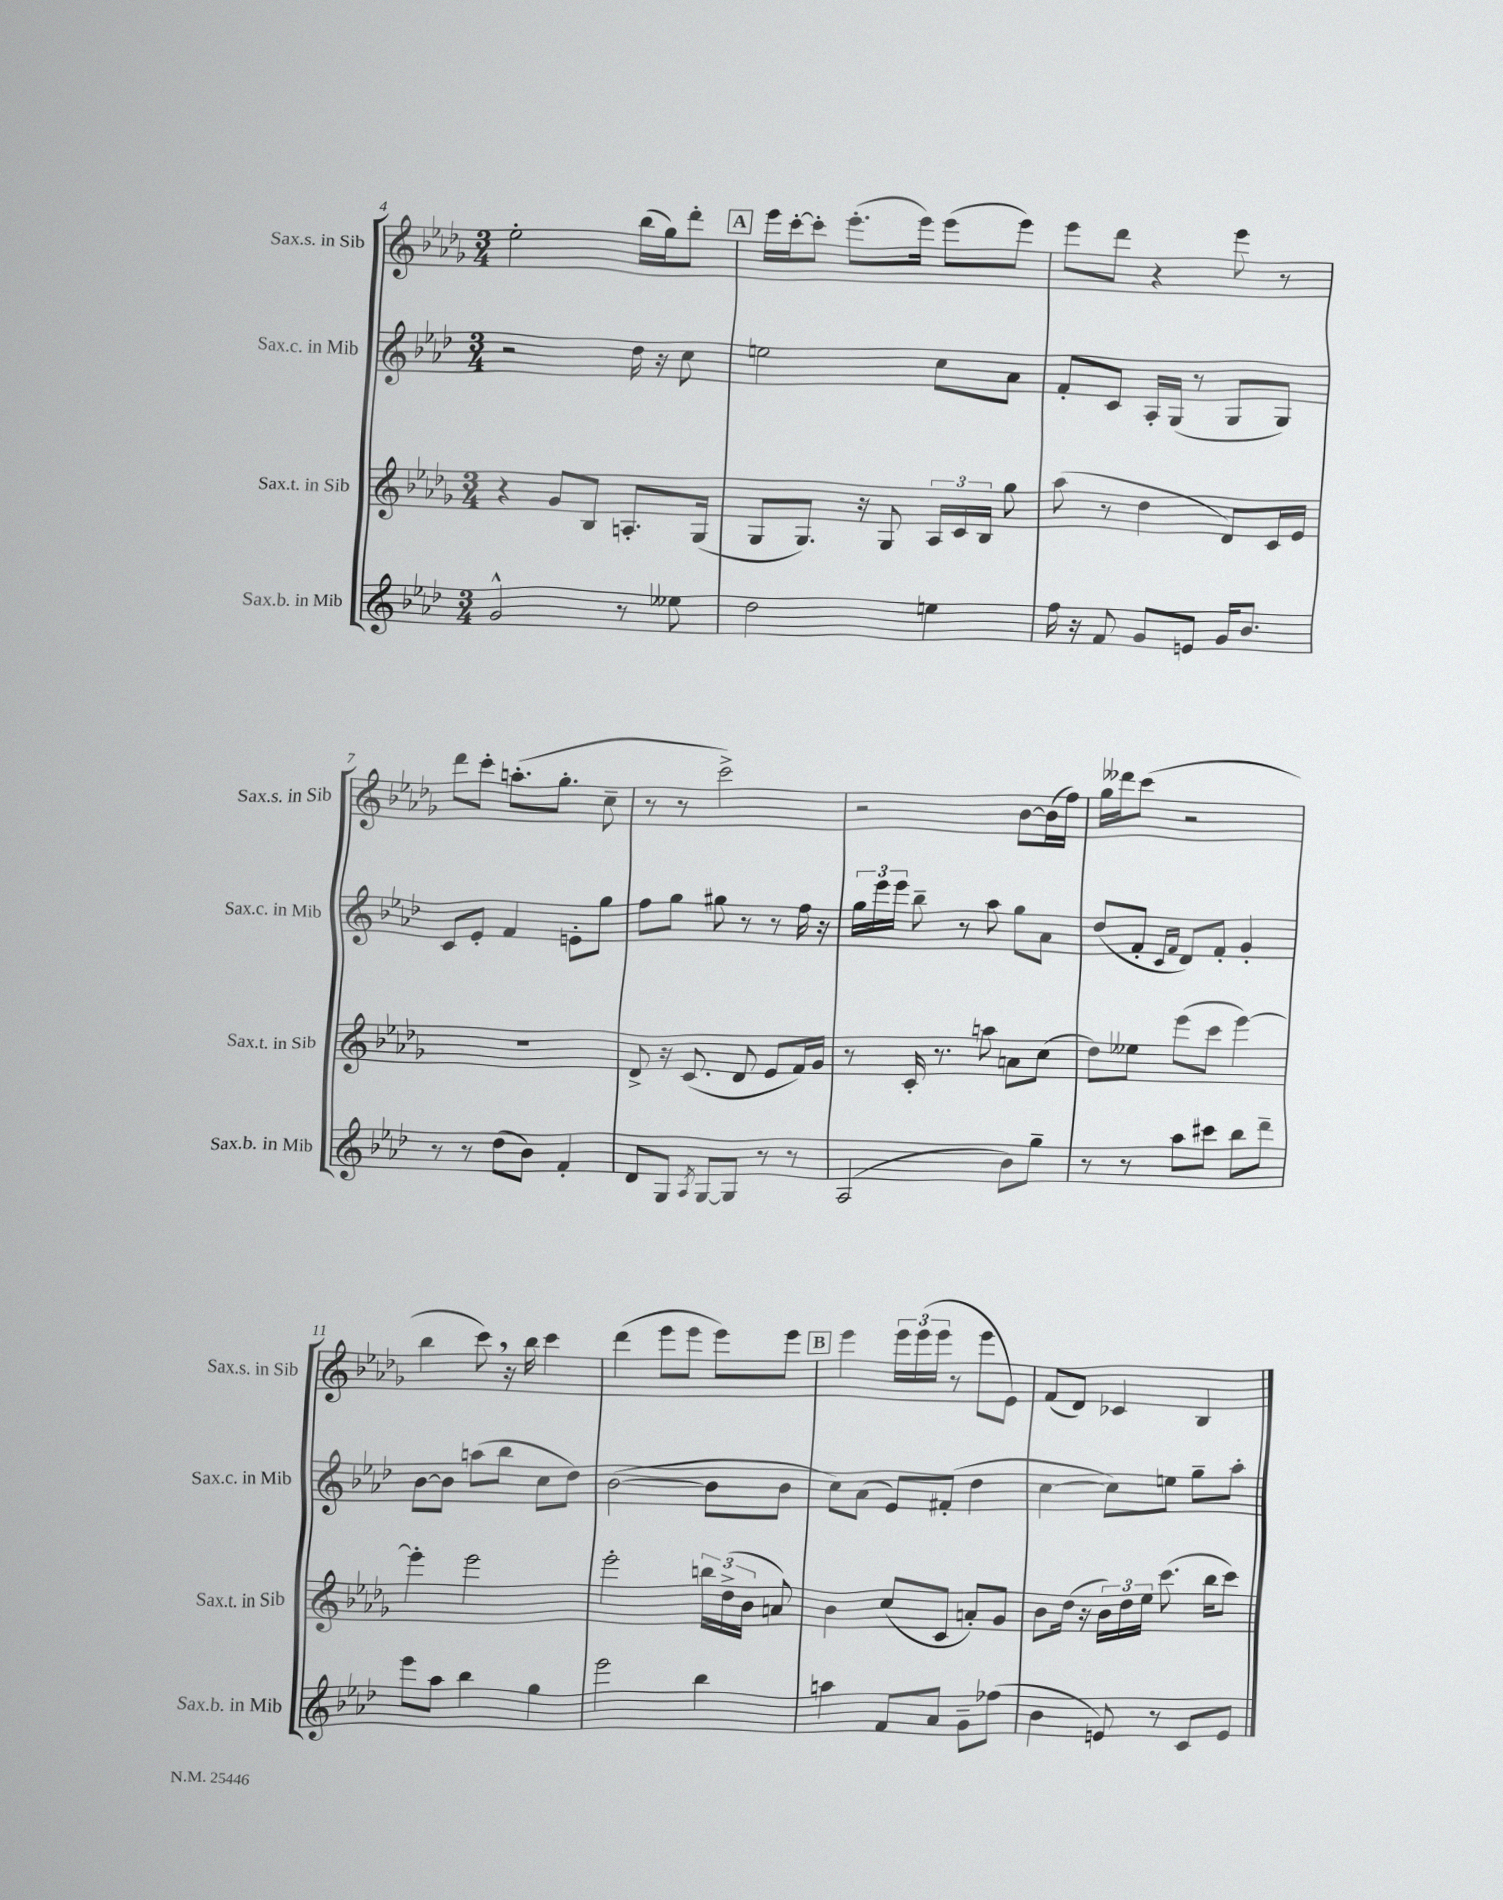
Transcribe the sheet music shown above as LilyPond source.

<<
\new StaffGroup <<
\new Staff = "s0" \with { instrumentName = "Sax.s. in Sib" shortInstrumentName = "Sax.s. in Sib" } {
    \clef treble \key des \major \numericTimeSignature \time 3/4
    \autoBeamOff ees''2-. bes''16[( ges''16) des'''8]-. |
    \mark \markup { \box "A" } ees'''16[ c'''16~-. c'''8]-. ees'''8.[-.( ees'''16]) ees'''8[( ees'''8]) |
    ees'''8[ des'''8] r4 ees'''8 r8 |
    des'''8[ c'''8]-. a''8.[-.( ges''8.]-. c''8-- |
    r8 r8 c'''2->) |
    r2 bes'8[~ bes'16( f''16]) |
    ges''16[ deses'''16 c'''8]( r2 |
    bes''4 c'''8) \breathe r16 bes''16 c'''4 |
    des'''4( ees'''8[ ees'''8] ees'''8[) ees'''8] |
    \mark \markup { \box "B" } ees'''4 \tuplet 3/2 { ees'''16[ ees'''16( ees'''16] } r8 ees'''8[ ees'8]) |
    f'8[( des'8]) ces'4 bes4 \bar "|." |
}
\new Staff = "s1" \with { instrumentName = "Sax.c. in Mib" shortInstrumentName = "Sax.c. in Mib" } {
    \clef treble \key aes \major \numericTimeSignature \time 3/4
    \autoBeamOff r2 des''16 r16 c''8 |
    \mark \markup { \box "A" } e''2 c''8[ aes'8] |
    f'8[-. c'8] aes16[-. g16]( r8 g8[ g8]) |
    c'8[ ees'8]-. f'4 e'8[-. g''8] |
    f''8[ g''8] gis''8 r8 r8 f''16 r16 |
    \tuplet 3/2 { g''16[ ees'''16 ees'''16] } bes''8-- r8 aes''8 g''8[ aes'8] |
    des''8[( f'8]-. \grace { c'16[ f'16] } des'8[) f'8]-. g'4-. |
    bes'8[~ bes'8] a''8[( bes''8] c''8[ des''8]) |
    bes'2~( bes'8[ bes'8] |
    \mark \markup { \box "B" } c''8[) aes'8]( ees'8[) fis'8]-.( des''4 |
    c''4~ c''8[) e''8] g''8[-- aes''8]-. \bar "|." |
}
\new Staff = "s2" \with { instrumentName = "Sax.t. in Sib" shortInstrumentName = "Sax.t. in Sib" } {
    \clef treble \key des \major \numericTimeSignature \time 3/4
    \autoBeamOff r4 ges'8[ bes8] a8.[-. ges16]( |
    \mark \markup { \box "A" } ges8[ ges8.]) r16 ges8 \tuplet 3/2 { aes16[ c'16 bes16] } ges''8 |
    aes''8( r8 des''4 des'8[) c'16 ees'16] |
    R2. |
    des'8-> r16 c'8.( des'8 ees'8[ f'16) ges'16] |
    r8 c'16-. r8. a''8 a'8[ c''8]( |
    des''8[) eeses''8] ees'''8[( c'''8] ees'''4~) |
    ees'''4-. ees'''2 |
    ees'''2-. \tuplet 3/2 { b''16[ des''16->( bes'16] } a'8) |
    \mark \markup { \box "B" } bes'4 c''8[( c'8] a'8[-.) ges'8] |
    bes'8[ des''16]( r16 \tuplet 3/2 { bes'16[) des''16 ees''16] } c'''8.( bes''16[ c'''8]) \bar "|." |
}
\new Staff = "s3" \with { instrumentName = "Sax.b. in Mib" shortInstrumentName = "Sax.b. in Mib" } {
    \clef treble \key aes \major \numericTimeSignature \time 3/4
    \autoBeamOff g'2-^ r8 eeses''8 |
    \mark \markup { \box "A" } des''2 e''4 |
    f''16 r16 f'8 g'8[ e'8] g'16[ bes'8.] |
    r8 r8 des''8[( bes'8]) f'4-. |
    des'8[ g8] \acciaccatura { aes8 } g8[~ g8] r8 r8 |
    aes2( bes'8[) g''8]-- |
    r8 r8 aes''8[ cis'''8] bes''8[ des'''8]-- |
    ees'''8[ aes''8] bes''4 g''4 |
    ees'''2 bes''4 |
    \mark \markup { \box "B" } a''4 f'8[ aes'8] g'8[-- fes''8]( |
    bes'4 e'8) r8 c'8[ e'8] \bar "|." |
}
>>
>>
\layout { \context { \Score currentBarNumber = #4 } }
